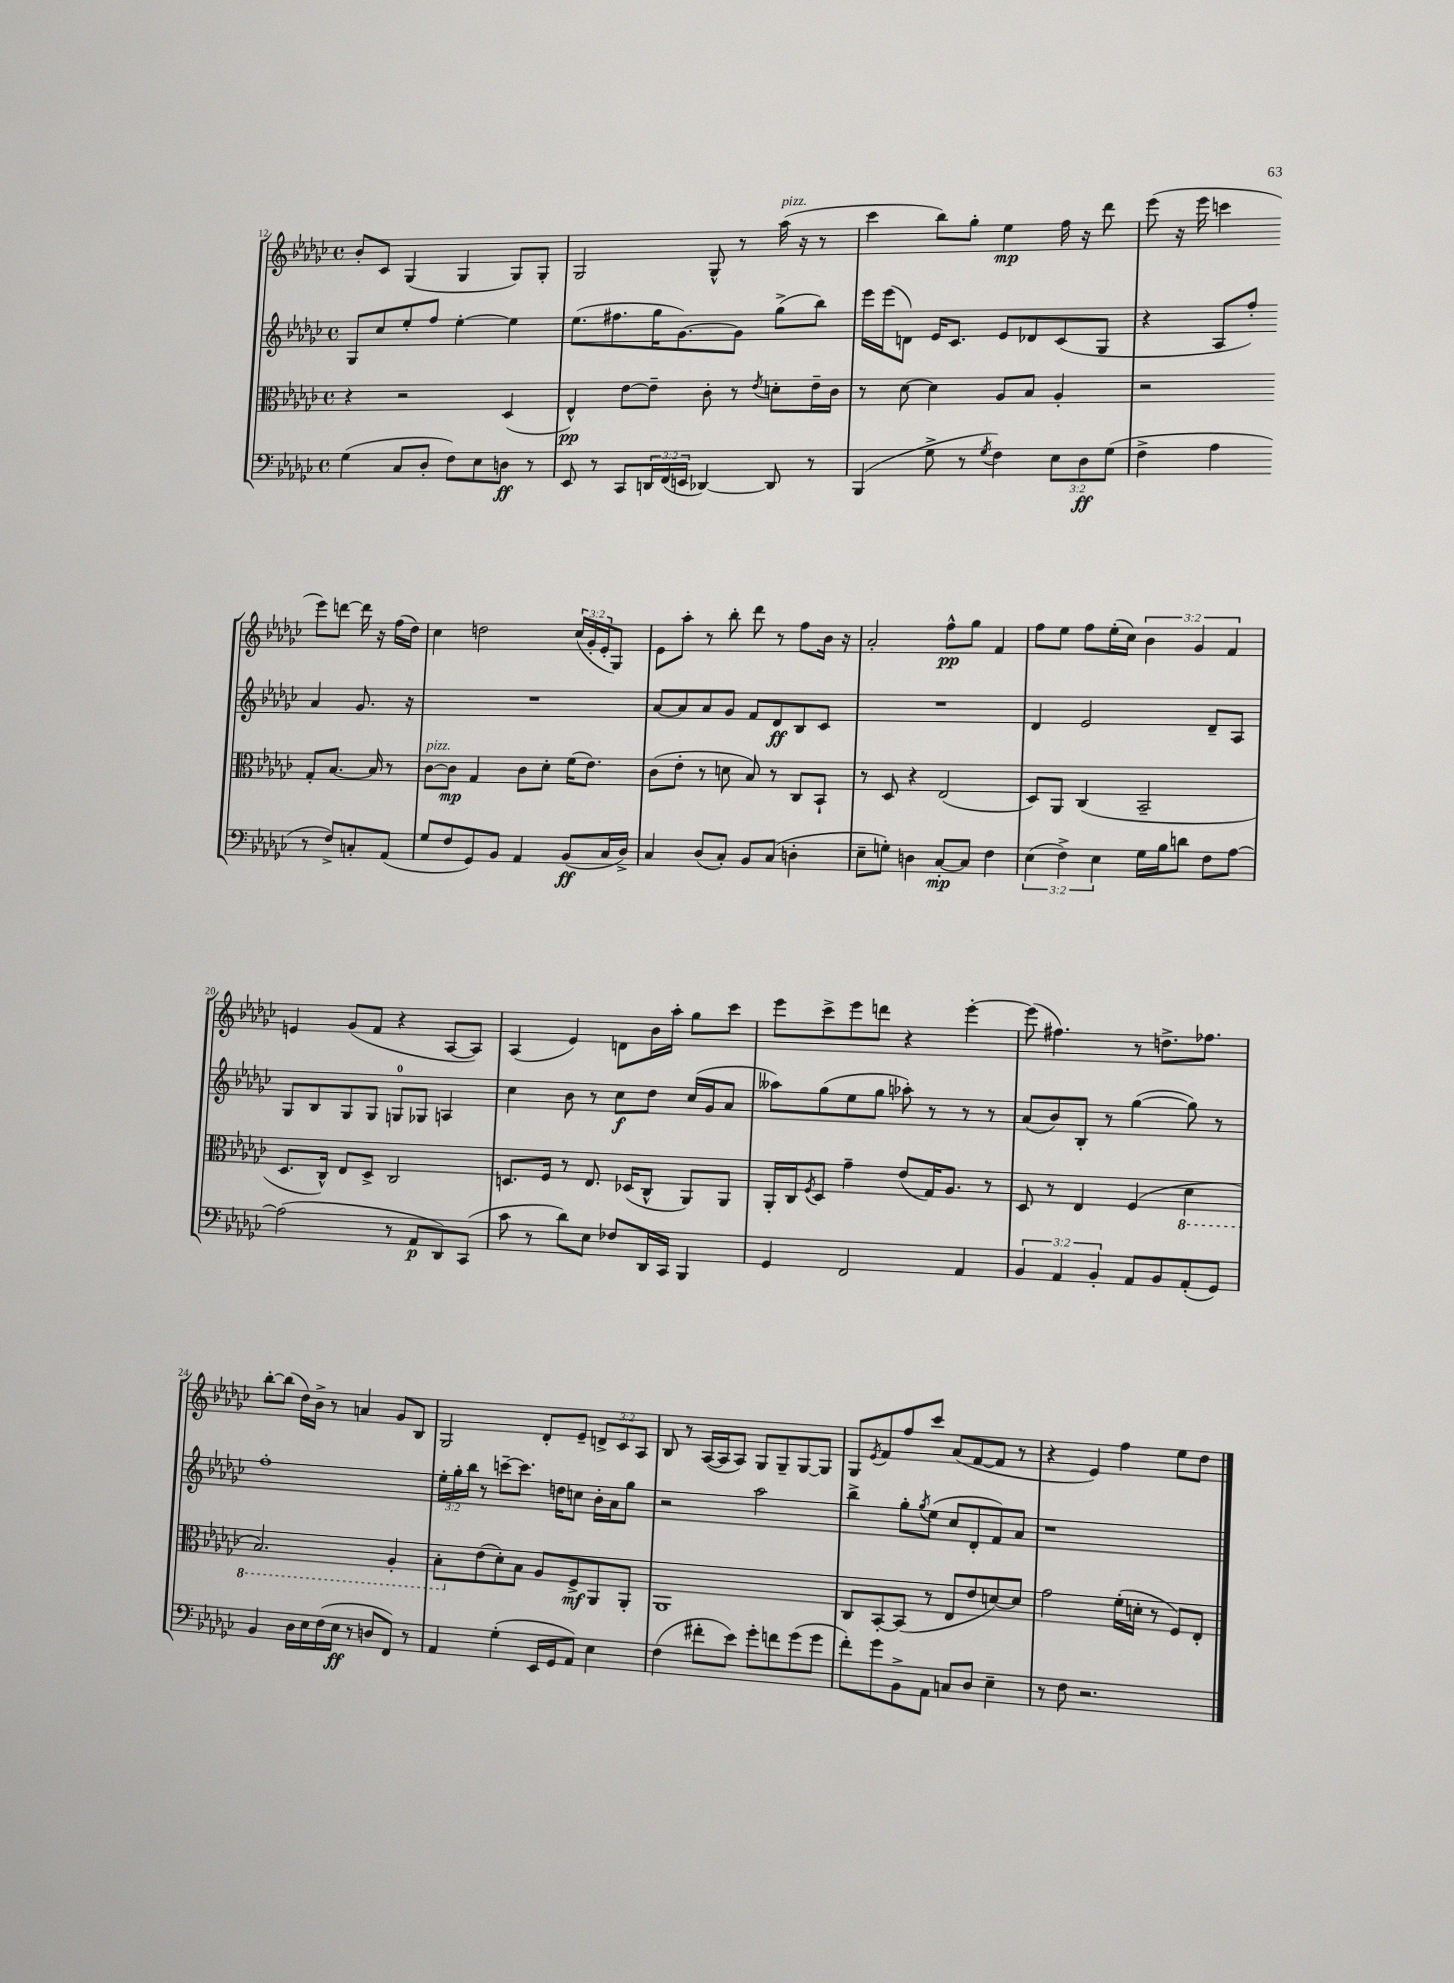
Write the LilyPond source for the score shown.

<<
\new StaffGroup <<
\new Staff = "s0" {
    \clef treble \key ges \major \defaultTimeSignature \time 4/4 \override Staff.TupletNumber.text = #tuplet-number::calc-fraction-text
    bes'8-. ces'8 ges4( ges4 ges8) ges8-. |
    ges2 ges8-^ r8 aes''16^\markup { \italic "pizz." }( r16 r8 |
    ces'''4 bes''8) ges''8-. ees''4\mp f''16 r16 des'''8 |
    ees'''8( r16 ees'''16 c'''4 ees'''8) d'''8~ d'''16 r16 f''16( des''16) |
    ces''4 d''2 \tuplet 3/2 { ces''16( ges'16-. ees'16-. } ges8) |
    ees'8 aes''8-. r8 bes''8-. des'''8 r8 f''8 bes'16 r16 |
    aes'2-. f''8-^\pp ges''8 f'4 |
    f''8 ees''8 f''8 ees''16-.( ces''16) \tuplet 3/2 { bes'4 ges'4 f'4 } |
    e'4 ges'8( f'8 r4 aes8~ aes8) |
    aes4( ees'4) d'8 bes'16 aes''16-. ges''8 ces'''8 |
    ees'''8 ces'''8-> ees'''8 d'''8 r4 ees'''4~-. |
    ees'''8( fis''4.) r8 d''8.-> fes''8. |
    bes''8~-. bes''8( des''16) bes'16-> r8 a'4 ges'8 bes8 |
    ges2 des'8-. ees'8-- \tuplet 3/2 { d'8-> ces'8 aes8 } |
    bes8 r8 aes16~( aes16 aes8) ges8 ges8-- ges8~ ges8 |
    ges8 \acciaccatura { ees'8 } f'8 f''8 ces'''8 aes'8( f'8~ f'8 r8 |
    r4 ees'4) f''4 ees''8 des''8 \bar "|." |
}
\new Staff = "s1" {
    \clef treble \key ges \major \defaultTimeSignature \time 4/4 \override Staff.TupletNumber.text = #tuplet-number::calc-fraction-text
    ges8 ces''8 ees''8-. f''8 ees''4~-. ees''4 |
    ees''8.( fis''8. ges''16 ges'8.~) ges'8 ges''8->( bes''8) |
    ees'''16 ees'''16( d'8) ees'16 ces'8. ees'8 des'8 ces'8( ges8 |
    r4 aes8 f''8-.) aes'4 ges'8. r16 |
    R1 |
    aes'8~ aes'8 aes'8 ges'8 f'8 des'8\ff bes8 ces'8 |
    R1 |
    des'4 ees'2 des'8-- aes8 |
    ges8 bes8 ges8 ges8 g8-0 ges8 a4 |
    ces''4 bes'8 r8 ces''8\f des''8 ces''16( ges'16 aes'8 |
    aeses''8) ges''8( ees''8 ges''8 aes''8-.) r8 r8 r8 |
    aes'8( bes'8) bes8-. r8 ges''4~( ges''8) r8 |
    f''1-. |
    \tuplet 3/2 { ees''16-. ges''16-. bes''16 } r8 c'''8~-- c'''8. d''16 c''8 bes'16-. aes'16 ges''8 |
    r2 aes''2 |
    bes''4-> ges''8-. \acciaccatura { ges''8 } ees''8( ces''8 des'8-. f'8) aes'8 |
    r1 \bar "|." |
}
\new Staff = "s2" {
    \clef alto \key ges \major \defaultTimeSignature \time 4/4
    r4 r2 des4( |
    ees4-^\pp) ees'8~ ees'8-- ces'8-. r8 \acciaccatura { ees'8 } d'8-. ees'16-- ces'16 |
    r8 des'8~ des'4 aes8 bes8 aes4-. |
    r2 ges8-. bes8.~ bes16 r8 |
    ces'8~^\markup { \italic "pizz." } ces'8\mp ges4 ces'8 des'8-. f'16( ees'8.) |
    ces'8( ees'8-. r8 d'8 bes8) r8 ces8 bes,8-! |
    r8 des8 r4 ees2( |
    des8) aes,8 ces4( bes,2-- |
    des8. ces16-^) ees8 des8-> ces2 |
    d8. f16 r8 ees8. des16( ces8-^ aes,8) aes,8 |
    aes,16-. ces16 \acciaccatura { f8 } des8 ges'4-- ees'8( ges16) aes8. r8 |
    des8 r8 ees4 f4( \ottava #-1 des4 |
    bes,2.) aes,4-. |
    bes,8-. \ottava #0 ees'8( des'8-.) bes8 aes8 f8->\mf aes,8 aes,8-. |
    aes,1 |
    ces8 bes,8~-. bes,8( r8 ees8 ees'8 d'8~) d'8 |
    ges'2 f'16-.( d'16-. r8 f8) ees8-. \bar "|." |
}
\new Staff = "s3" {
    \clef bass \key ges \major \defaultTimeSignature \time 4/4 \override Staff.TupletNumber.text = #tuplet-number::calc-fraction-text
    ges4( ces8 des8-. f8) ees8 d8\ff r8 |
    ees,8 r8 ces,8 \tuplet 3/2 { d,16 f,16( e,16 } des,4~) des,8 r8 |
    bes,,4( ges8-> r8 \acciaccatura { ges8 } f4) \tuplet 3/2 { ees8 des8\ff ges8( } |
    f4-> aes4 r8 f8->) c8-. aes,8( |
    ges8 f8 ges,8) bes,8 aes,4 bes,8\ff( ces16 des16->) |
    ces4 des8( ces8-.) bes,8 ces8( d4-. |
    ees8-- g8-.) d4 ces8~-.\mp ces8 f4 |
    \tuplet 3/2 { ees4( f4->) ees4 } ges16 bes16 d'8 f8 aes8~ |
    aes2( r8 aes,8\p des,8) ces,8( |
    ces'8 r8 des'8) ees8 fes8 des,16 ces,16 bes,,4 |
    ges,4 f,2 aes,4 |
    \tuplet 3/2 { bes,4 aes,4 bes,4-. } aes,8 bes,8 aes,8-.( ges,8) |
    bes,4 des16 ees16 f16( ees16\ff r8 d8 f,8) r8 |
    aes,4 ges4-.( ees,16 ges,16 aes,8) ees4 |
    f4( fis'8-. ees'8) ges'8-. f'8 ges'8( ges'8 |
    f'8-.) ges'8 bes,8-> aes,8 c8 des8 ees4-- |
    r8 f8 r2. \bar "|." |
}
>>
>>
\layout { \context { \Score currentBarNumber = #12 } }
